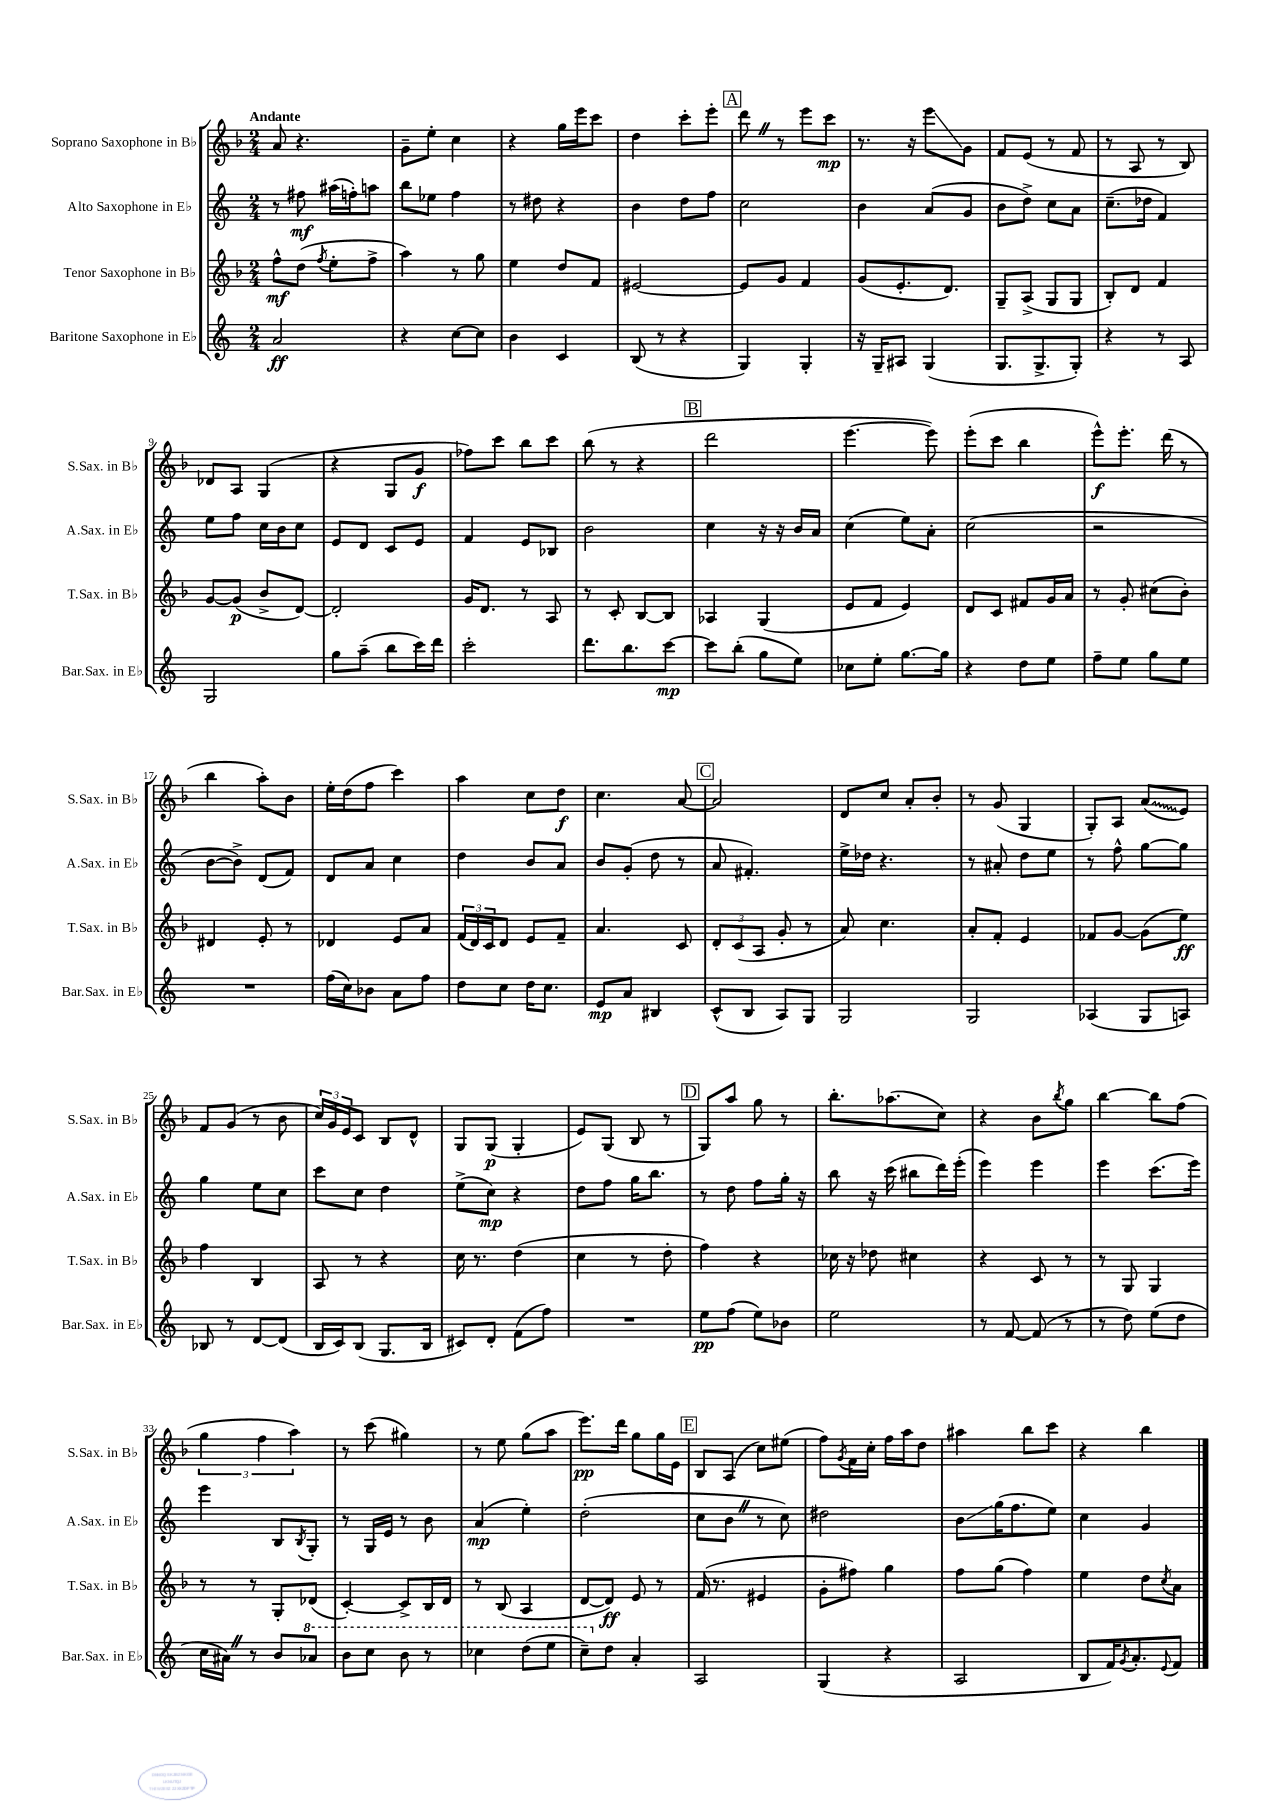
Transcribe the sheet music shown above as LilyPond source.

<<
\new StaffGroup <<
\new Staff = "s0" \with { instrumentName = "Soprano Saxophone in Bb" shortInstrumentName = "S.Sax. in Bb" } {
    \clef treble \key f \major \numericTimeSignature \time 2/4 \tempo "Andante"
    a'8 r4. |
    g'8-- e''8-. c''4 |
    r4 g''16 e'''16 c'''8 |
    d''4 c'''8-. e'''8-. |
    \mark \markup { \box "A" } d'''8 \once \override BreathingSign.text = \markup { \musicglyph "scripts.caesura.straight" } \breathe r8 e'''8 c'''8\mp |
    r8. r16 e'''8\glissando g'8 |
    f'8 e'8( r8 f'8 |
    r8 a8 r8 bes8) |
    des'8 a8 g4( |
    r4 g8 g'8\f |
    fes''8) c'''8 bes''8 c'''8 |
    bes''8( r8 r4 |
    \mark \markup { \box "B" } d'''2 |
    e'''4.~ e'''8) |
    e'''8-.( c'''8 bes''4 |
    e'''8-^\f) e'''8.-. d'''16( r8 |
    bes''4 a''8-.) bes'8 |
    e''16-. d''16( f''8 c'''4) |
    a''4 c''8 d''8\f |
    c''4. a'8~ |
    \mark \markup { \box "C" } a'2 |
    d'8 c''8 a'8-. bes'8-. |
    r8 g'8( g4 |
    g8-.) a8 \once \override Glissando.style = #'zigzag a'8\glissando( e'8) |
    f'8 g'8( r8 bes'8 |
    \tuplet 3/2 { c''16) g'16 e'16 } c'8 bes8 d'8-^ |
    g8 g8\p( g4-. |
    e'8) g8( bes8 r8 |
    \mark \markup { \box "D" } g8) a''8 g''8 r8 |
    bes''8.-. aes''8.( c''8) |
    r4 bes'8 \acciaccatura { bes''8 } g''8 |
    bes''4~ bes''8 f''8( |
    \tuplet 3/2 { g''4 f''4 a''4) } |
    r8 c'''8( gis''4) |
    r8 e''8 g''8( a''8 |
    e'''8.\pp) d'''16 g''8 g''16 e'16 |
    \mark \markup { \box "E" } bes8 a8( c''8) eis''8( |
    f''8) \acciaccatura { g'8 } f'16 c''16-. f''16 a''16 d''8 |
    ais''4 bes''8 c'''8 |
    r4 bes''4 \bar "|." |
}
\new Staff = "s1" \with { instrumentName = "Alto Saxophone in Eb" shortInstrumentName = "A.Sax. in Eb" } {
    \clef treble \key c \major \numericTimeSignature \time 2/4
    r8 fis''8\mf ais''16( f''16-.) a''8 |
    b''8 ees''8 f''4 |
    r8 dis''8 r4 |
    b'4 d''8 f''8 |
    \mark \markup { \box "A" } c''2 |
    b'4 a'8( g'8 |
    b'8 d''8->) c''8 a'8 |
    c''8.--( des''16 f'4) |
    e''8 f''8 c''16 b'16 c''8 |
    e'8 d'8 c'8 e'8 |
    f'4 e'8 bes8 |
    b'2 |
    \mark \markup { \box "B" } c''4 r16 r16 b'16 a'16 |
    c''4( e''8) a'8-. |
    c''2( |
    r2 |
    b'8~ b'8->) d'8( f'8) |
    d'8 a'8 c''4 |
    d''4 b'8 a'8 |
    b'8 g'8-.( d''8 r8 |
    \mark \markup { \box "C" } a'8 fis'4.-.) |
    e''16-> des''16 r4. |
    r8 ais'8-. d''8 e''8 |
    r8 f''8-^ g''8~ g''8 |
    g''4 e''8 c''8 |
    c'''8 c''8 d''4 |
    e''8->( c''8\mp) r4 |
    d''8 f''8 g''16 b''8. |
    \mark \markup { \box "D" } r8 d''8 f''8 g''16-. r16 |
    b''8 r16 c'''16( bis''8 d'''16) e'''16-.( |
    e'''4) e'''4 |
    e'''4 c'''8.( e'''16) |
    e'''4 b8 \acciaccatura { b8 } g8-. |
    r8 g16 e'16 r8 b'8 |
    a'4\mp( e''4-.) |
    d''2-.( |
    \mark \markup { \box "E" } c''8 b'8 \once \override BreathingSign.text = \markup { \musicglyph "scripts.caesura.straight" } \breathe r8 c''8) |
    dis''2 |
    b'8\glissando g''16( f''8. e''8) |
    c''4 g'4 \bar "|." |
}
\new Staff = "s2" \with { instrumentName = "Tenor Saxophone in Bb" shortInstrumentName = "T.Sax. in Bb" } {
    \clef treble \key f \major \numericTimeSignature \time 2/4
    f''8-^\mf d''8( \acciaccatura { f''8 } e''8-. f''8-> |
    a''4) r8 g''8 |
    e''4 d''8 f'8 |
    eis'2~ |
    \mark \markup { \box "A" } eis'8 g'8 f'4 |
    g'8( e'8.-. d'8.) |
    g8-- a8->( g8 g8 |
    bes8-.) d'8 f'4 |
    g'8~ g'8\p( bes'8-> d'8~) |
    d'2-. |
    g'16 d'8. r8 a8 |
    r8 c'8-. bes8~ bes8 |
    \mark \markup { \box "B" } aes4 g4( |
    e'8 f'8 e'4) |
    d'8 c'8 fis'8 g'16 a'16 |
    r8 g'8-. cis''8( bes'8-.) |
    dis'4 e'8-. r8 |
    des'4 e'8 a'8 |
    \tuplet 3/2 { f'16( d'16) c'16 } d'8 e'8 f'8-- |
    a'4. c'8 |
    \mark \markup { \box "C" } \tuplet 3/2 { d'8-. c'8( a8 } g'8-. r8 |
    a'8) c''4. |
    a'8-. f'8-. e'4 |
    fes'8 g'8~ g'8( e''8\ff) |
    f''4 bes4 |
    a8 r8 r4 |
    c''16 r8. d''4( |
    c''4 r8 d''8-. |
    \mark \markup { \box "D" } f''4) r4 |
    ces''16 r16 des''8 cis''4 |
    r4 c'8 r8 |
    r8 g8 g4 |
    r8 r8 g8-. des'8( |
    c'4~-.) c'8-> bes16 d'16 |
    r8 bes8( a4 |
    d'8~ d'8\ff) e'8 r8 |
    \mark \markup { \box "E" } f'16( r8. eis'4 |
    g'8-. fis''8) g''4 |
    f''8 g''8( f''4) |
    e''4 d''8 \acciaccatura { c''8 } a'8 \bar "|." |
}
\new Staff = "s3" \with { instrumentName = "Baritone Saxophone in Eb" shortInstrumentName = "Bar.Sax. in Eb" } {
    \clef treble \key c \major \numericTimeSignature \time 2/4
    a'2\ff |
    r4 c''8~ c''8 |
    b'4 c'4 |
    b8( r8 r4 |
    \mark \markup { \box "A" } g4) g4-. |
    r16 g16-- ais8 g4( |
    g8. g8.-> g8-.) |
    r4 r8 a8 |
    g2 |
    g''8 a''8--( b''8 c'''16) d'''16 |
    c'''2-. |
    d'''8. b''8. c'''8~\mp |
    \mark \markup { \box "B" } c'''8 b''8-.( g''8 e''8) |
    ces''8 e''8-. g''8.~ g''16 |
    r4 d''8 e''8 |
    f''8-- e''8 g''8 e''8 |
    R2 |
    f''16( c''16) bes'8 a'8 f''8 |
    d''8 c''8 d''16 c''8. |
    e'8\mp a'8 bis4 |
    \mark \markup { \box "C" } c'8-^( b8 a8) g8 |
    g2 |
    g2 |
    aes4( g8 a8) |
    bes8 r8 d'8~ d'8( |
    b16 c'16) b8( g8. b16 |
    cis'8) d'8-. f'8( f''8) |
    R2 |
    \mark \markup { \box "D" } e''8\pp f''8( e''8) bes'8 |
    e''2 |
    r8 f'8~ f'8( r8 |
    r8 d''8) e''8( d''8 |
    c''16 ais'16) \once \override BreathingSign.text = \markup { \musicglyph "scripts.caesura.straight" } \breathe r8 b'8 \ottava #1 aes''8 |
    b''8 c'''8 b''8 r8 |
    ces'''4 d'''8( e'''8 |
    c'''8--) \ottava #0 d''8 a'4-. |
    \mark \markup { \box "E" } a2 |
    g4( r4 |
    a2 |
    b8 f'16) \acciaccatura { g'8 } a'8.-. \appoggiatura { e'8 } f'8 \bar "|." |
}
>>
>>
